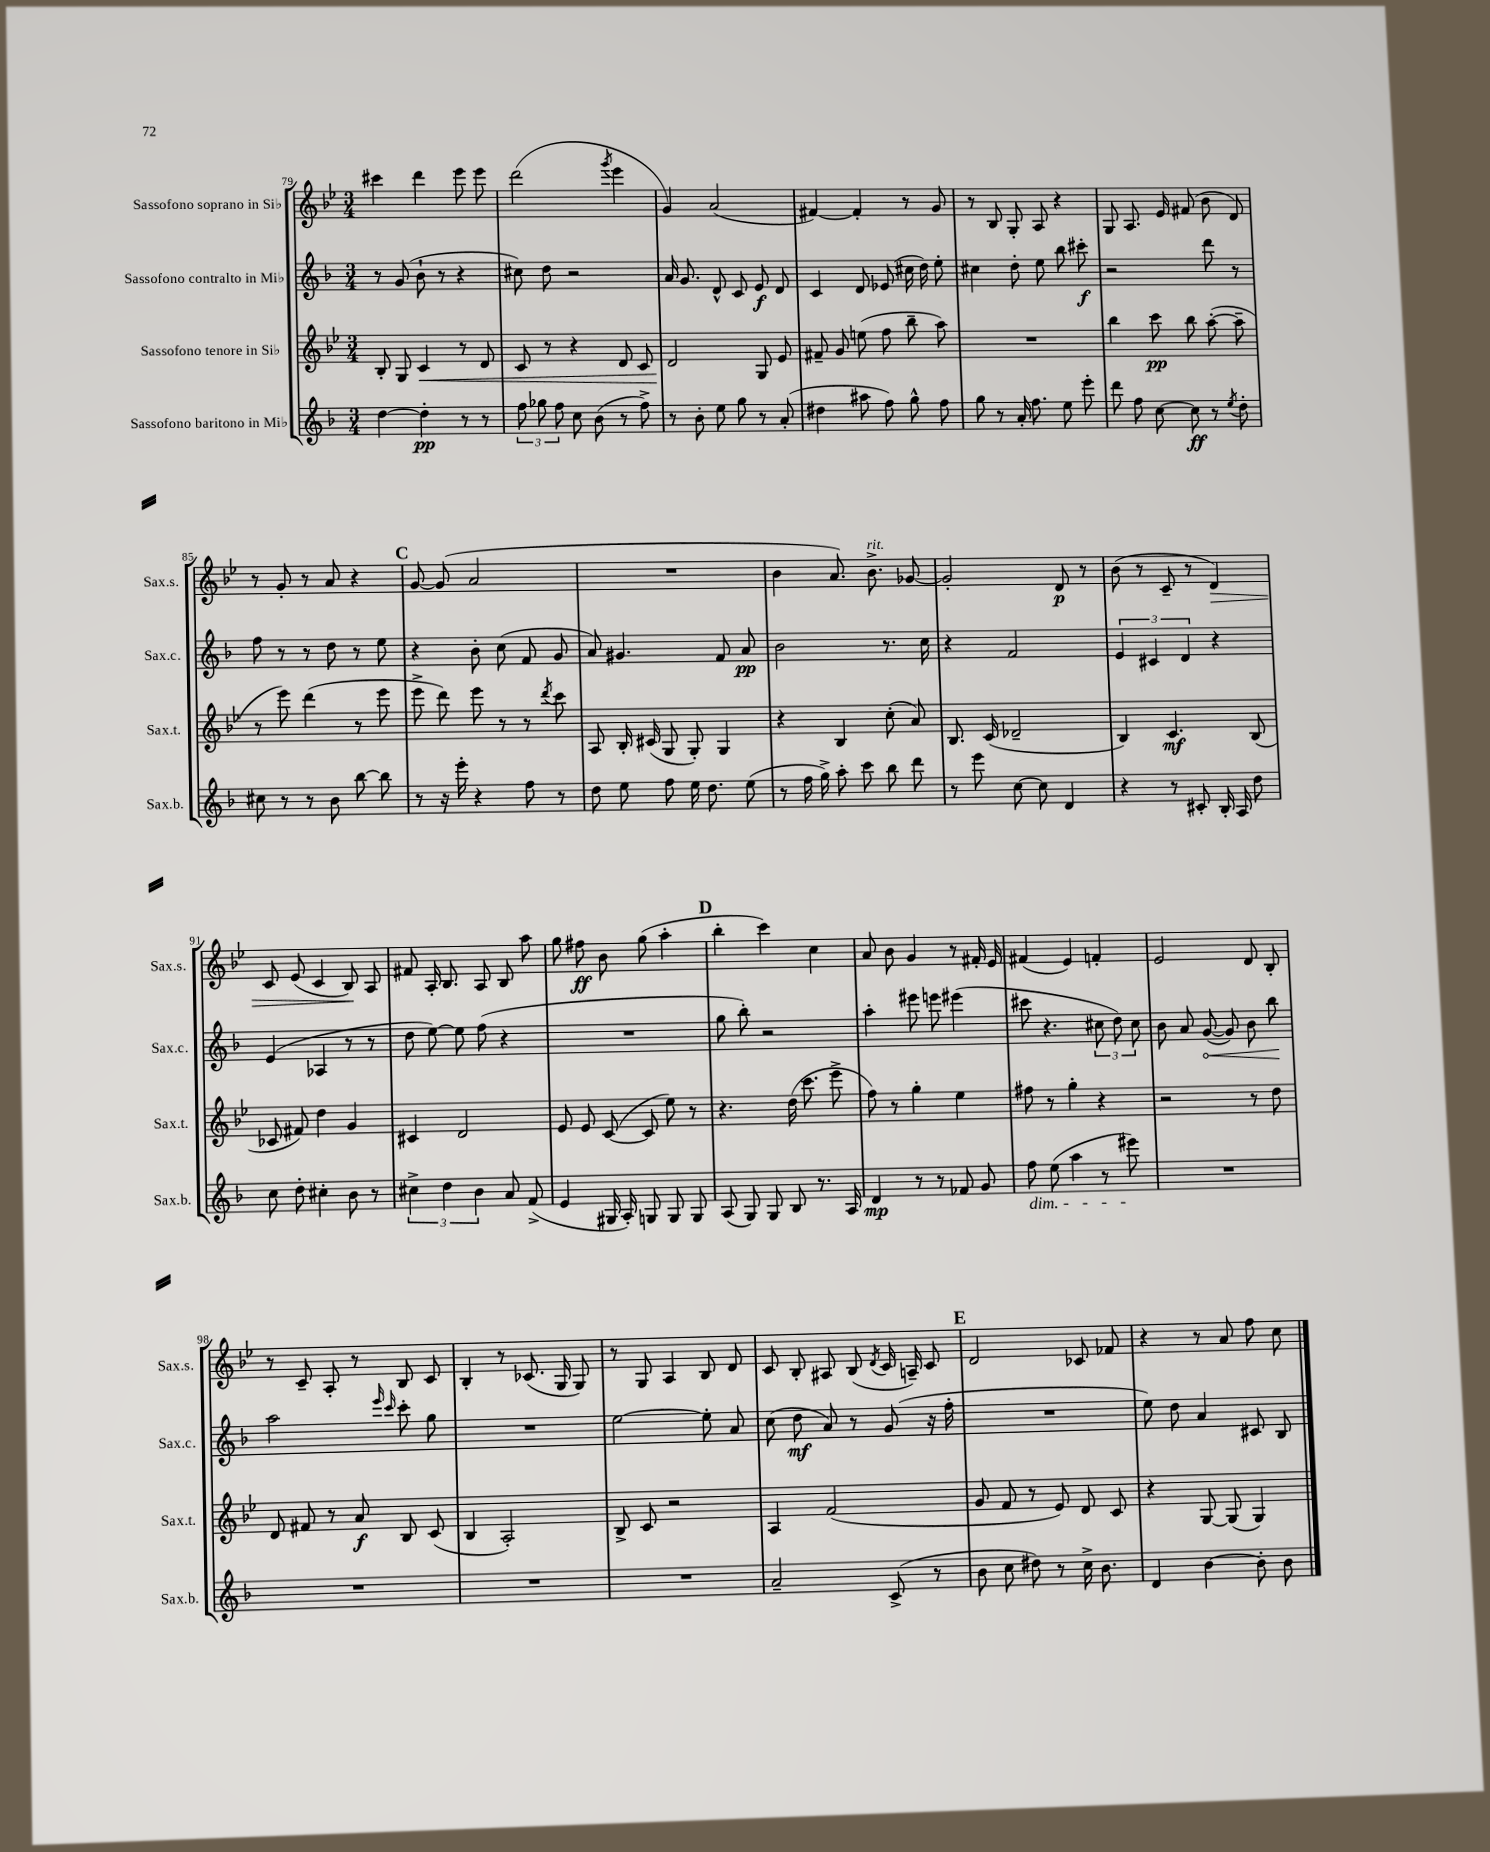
<<
\new StaffGroup <<
\new Staff = "s0" \with { instrumentName = "Sassofono soprano in Sib" shortInstrumentName = "Sax.s." } {
    \clef treble \key bes \major \numericTimeSignature \time 3/4
    \autoBeamOff cis'''4 d'''4 ees'''8 ees'''8 |
    d'''2( \acciaccatura { g'''8 } ees'''4 |
    g'4) a'2( |
    fis'4~) fis'4-. r8 g'8 |
    r8 bes8 g8-. a8 r4 |
    g8 a8. ees'16 fis'8( bes'8 d'8) |
    r8 g'8-. r8 a'8 r4 |
    \mark \markup { \bold "C" } g'8~ g'8( a'2 |
    R2. |
    bes'4 a'8.) bes'8.->^\markup { \italic "rit." } ges'8~ |
    ges'2-. d'8\p r8 |
    bes'8( r8 c'8-- r8 d'4\>) |
    c'8 ees'8( c'4 bes8\!) a8 |
    fis'8 a16-. bes8. a8 bes8 a''8 |
    g''8 fis''8\ff bes'8 g''8( a''4-. |
    \mark \markup { \bold "D" } bes''4-. c'''4) c''4 |
    a'8 bes'8 g'4 r8 fis'16-. ees'16 |
    fis'4( ees'4) f'4-. |
    ees'2 d'8 bes8-. |
    r8 c'8-- a8-. r8 bes8 c'8 |
    bes4-. r8 ces'8.( g16 g8) |
    r8 g8 a4 bes8 d'8 |
    c'8 bes8-. ais8 bes8( \acciaccatura { d'8 } c'16 a16--) c'8 |
    \mark \markup { \bold "E" } d'2 ces'8 fes'8 |
    r4 r8 a'8 f''8 c''8 \bar "|." |
}
\new Staff = "s1" \with { instrumentName = "Sassofono contralto in Mib" shortInstrumentName = "Sax.c." } {
    \clef treble \key f \major \numericTimeSignature \time 3/4
    \autoBeamOff r8 g'8( bes'8-! r8 r4 |
    cis''8) d''8 r2 |
    a'16 g'8. d'8-^ c'8 e'8\f d'8 |
    c'4 d'8 ees'8( cis''16 d''16) e''8-. |
    cis''4 d''8-. e''8 bes''8 cis'''8-.\f |
    r2 d'''8 r8 |
    f''8 r8 r8 d''8 r8 e''8 |
    \mark \markup { \bold "C" } r4 bes'8-. c''8( f'8 g'8 |
    a'8) gis'4. f'8 a'8\pp |
    bes'2 r8. c''16 |
    r4 f'2 |
    \tuplet 3/2 { e'4 cis'4 d'4 } r4 |
    e'4( aes4 r8 r8 |
    d''8 e''8~) e''8 f''8( r4 |
    R2. |
    \mark \markup { \bold "D" } g''8 bes''8-.) r2 |
    a''4-. eis'''8 e'''8 eis'''4( |
    cis'''8 r4. \tuplet 3/2 { cis''8 d''8) cis''8 } |
    bes'8 a'8 \once \override Hairpin.circled-tip = ##t g'8~\<( g'8) bes'8 bes''8\! |
    a''2 \grace { e'''16 c'''16 } c'''8-. g''8 |
    R2. |
    e''2~ e''8-. a'8 |
    c''8( d''8\mf a'8) r8 g'8( r16 f''16-. |
    \mark \markup { \bold "E" } R2. |
    e''8) d''8 a'4 cis'8 bes8 \bar "|." |
}
\new Staff = "s2" \with { instrumentName = "Sassofono tenore in Sib" shortInstrumentName = "Sax.t." } {
    \clef treble \key bes \major \numericTimeSignature \time 3/4
    \autoBeamOff bes8-. g8 c'4\< r8 d'8 |
    c'8 r8 r4 d'8 c'8 |
    d'2\! g8 ees'8 |
    fis'8-- g'8 e''8( f''8 bes''8-- a''8) |
    R2. |
    bes''4 c'''8\pp bes''8 a''8~-.( a''8-- |
    r8 ees'''8) d'''4( r8 ees'''8 |
    \mark \markup { \bold "C" } ees'''8-> d'''8) ees'''8 r8 r8 \acciaccatura { d'''8 } c'''8 |
    a8 bes16-. cis'16( g8 g8-.) g4 |
    r4 bes4 c''8-.( a'8) |
    bes8. c'16( des'2-- |
    bes4) c'4.\mf bes8( |
    ces'8 fis'8) d''4 g'4 |
    cis'4 d'2 |
    ees'8 ees'8 c'8~( c'8 ees''8) r8 |
    \mark \markup { \bold "D" } r4. d''16( c'''8. ees'''8-> |
    f''8) r8 g''4-. ees''4 |
    fis''8 r8 g''4-. r4 |
    r2 r8 d''8 |
    d'8 fis'8 r8 a'8\f bes8 c'8( |
    bes4 a2-.) |
    bes8-> c'8 r2 |
    a4 f'2( |
    \mark \markup { \bold "E" } g'8 f'8 r8 ees'8) d'8 c'8 |
    r4 g8~ g8( g4) \bar "|." |
}
\new Staff = "s3" \with { instrumentName = "Sassofono baritono in Mib" shortInstrumentName = "Sax.b." } {
    \clef treble \key f \major \numericTimeSignature \time 3/4
    \autoBeamOff d''4~ d''4-.\pp r8 r8 |
    \tuplet 3/2 { f''8 ges''8 f''8 } c''8 bes'8( r8 f''8->) |
    r8 bes'8-. e''8 g''8 r8 a'8-.( |
    dis''4 ais''8 f''8) g''8-^ f''8 |
    g''8 r8 a'16-. f''8. e''8 e'''8-. |
    d'''8 f''8 c''8~ c''8\ff r8 \acciaccatura { e''8 } d''8-. |
    cis''8 r8 r8 bes'8 bes''8~ bes''8 |
    \mark \markup { \bold "C" } r8 r16 e'''16-. r4 f''8 r8 |
    d''8 e''8 f''8 e''16 d''8. e''8( |
    r8 f''16 g''16->) a''8-. c'''8 bes''8 d'''8 |
    r8 e'''8 c''8~ c''8 d'4 |
    r4 r8 cis'8-. bes16-. a16 d''8 |
    c''8 d''8-. cis''4-. bes'8 r8 |
    \tuplet 3/2 { cis''4-> d''4 bes'4 } a'8 f'8->( |
    e'4 gis16 a16-.) g8 g8 g8 |
    \mark \markup { \bold "D" } a8( g8) g8 bes8 r8. a16 |
    d'4\mp r8 r8 fes'8 g'8 |
    f''8\dim e''8( a''4 r8 eis'''8\!) |
    R2. |
    R2. |
    R2. |
    R2. |
    a'2-- c'8->( r8 |
    \mark \markup { \bold "E" } bes'8 c''8 dis''8) r8 c''16-> bes'8. |
    d'4 bes'4~ bes'8-. bes'8 \bar "|." |
}
>>
>>
\layout { \context { \Score currentBarNumber = #79 } }
